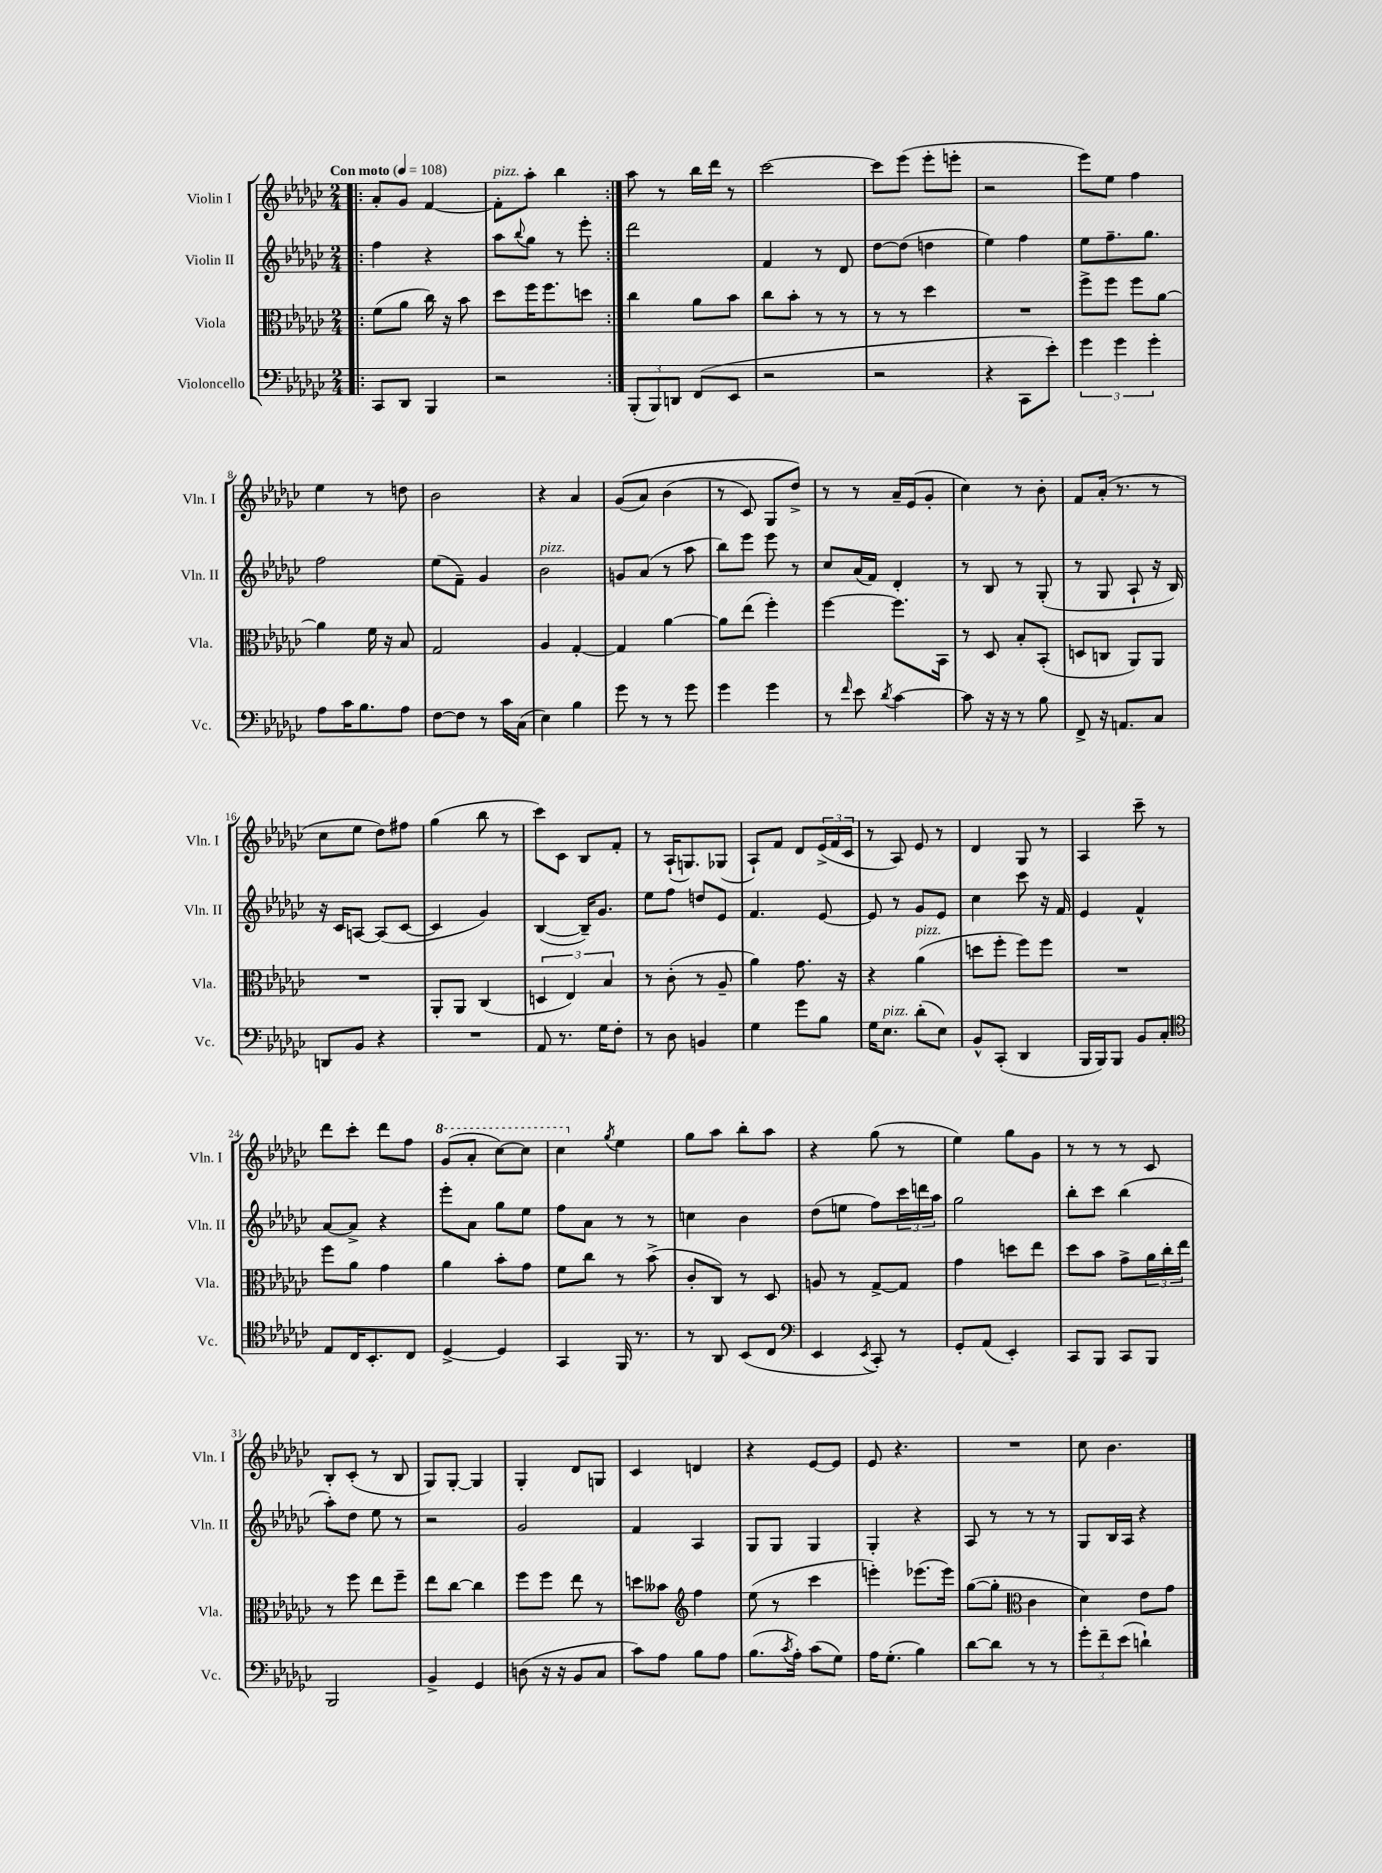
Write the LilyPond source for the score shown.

<<
\new StaffGroup <<
\new Staff = "s0" \with { instrumentName = "Violin I" shortInstrumentName = "Vln. I" } {
    \clef treble \key ges \major \numericTimeSignature \time 2/4 \tempo "Con moto" 4 = 108
    \repeat volta 2 { \bar ".|:" aes'8-. ges'8 f'4~ |
    f'8-.^\markup { \italic "pizz." } aes''8-. bes''4 | }
    aes''8 r8 bes''16 des'''16 r8 |
    ces'''2~ |
    ces'''8 ees'''8( ees'''8-. e'''8-. |
    r2 |
    ees'''8) ees''8 f''4 |
    ees''4 r8 d''8 |
    bes'2 |
    r4 aes'4 |
    ges'8(\( aes'8) bes'4( |
    r8 ces'8) ges8 des''8->\) |
    r8 r8 aes'16-- ees'16( ges'8-. |
    ces''4) r8 bes'8-. |
    f'8 aes'16-.( r8. r8 |
    ces''8 ees''8 des''8) fis''8 |
    ges''4( bes''8 r8 |
    ces'''8) ces'8 bes8 f'8-. |
    r8 aes16-!( g8.) ges8( |
    aes8-!) f'8 des'8 \tuplet 3/2 { ees'16->( f'16 ces'16 } |
    r8 aes8) ees'8 r8 |
    des'4 ges8 r8 |
    aes4 ces'''8-- r8 |
    des'''8 ces'''8-. des'''8 f''8 |
    \ottava #1 ges''8( aes''8-. ces'''8~) ces'''8 |
    ces'''4 \ottava #0 \acciaccatura { ges''8 } ees''4 |
    ges''8 aes''8 bes''8-. aes''8 |
    r4 ges''8( r8 |
    ees''4) ges''8 ges'8 |
    r8 r8 r8 ces'8 |
    bes8-. ces'8-.( r8 bes8 |
    ges8) ges8~-. ges4 |
    ges4-. des'8 g8 |
    ces'4 d'4 |
    r4 ees'8~ ees'8 |
    ees'8 r4. |
    R2 |
    ces''8 bes'4. \bar "|." |
}
\new Staff = "s1" \with { instrumentName = "Violin II" shortInstrumentName = "Vln. II" } {
    \clef treble \key ges \major \numericTimeSignature \time 2/4
    \repeat volta 2 { \bar ".|:" f''4 r4 |
    aes''8 \appoggiatura { bes''8 } ges''8 r8 ees'''8-. | }
    des'''2 |
    f'4 r8 des'8 |
    des''8~ des''8( d''4 |
    ees''4) f''4 |
    ees''8 f''8.-- ges''8. |
    f''2 |
    ees''8( f'8--) ges'4 |
    bes'2^\markup { \italic "pizz." } |
    g'8 aes'8( r8 aes''8 |
    bes''8) ees'''8 ees'''8 r8 |
    ces''8 aes'16( f'16) des'4-. |
    r8 bes8 r8 ges8-.( |
    r8 ges8 aes8-! r16 bes16) |
    r16 ces'16 a8~ a8( ces'8~ |
    ces'4 ges'4) |
    bes4~( bes16--) ges'8. |
    ees''8 f''8 d''8 ees'8 |
    f'4. ees'8~ |
    ees'8 r8 ges'8 ees'8 |
    ces''4 ces'''8 r16 f'16 |
    ees'4 f'4-^ |
    aes'8~ aes'8-> r4 |
    ees'''8-. aes'8 ges''8 ees''8 |
    f''8 aes'8 r8 r8 |
    c''4 bes'4 |
    des''8( e''8 f''8) \tuplet 3/2 { ces'''16 d'''16 aes''16 } |
    ges''2 |
    bes''8-. ces'''8 bes''4( |
    aes''8-.) des''8 ees''8 r8 |
    r2 |
    ges'2 |
    f'4 aes4 |
    ges8 ges8 ges4 |
    ges4-. r4 |
    aes8 r8 r8 r8 |
    ges8 bes16 aes16 r4 \bar "|." |
}
\new Staff = "s2" \with { instrumentName = "Viola" shortInstrumentName = "Vla." } {
    \clef alto \key ges \major \numericTimeSignature \time 2/4
    \repeat volta 2 { \bar ".|:" f'8( aes'8 ces''16) r16 bes'8 |
    des''8 f''16 f''8. d''8 | }
    ces''4 aes'8 bes'8 |
    ces''8 bes'8-. r8 r8 |
    r8 r8 des''4 |
    R2 |
    f''8-> f''8 f''8 aes'8~ |
    aes'4 f'16 r16 bes8 |
    ges2 |
    aes4 ges4~-. |
    ges4 aes'4~ |
    aes'8 ees''8( f''4-.) |
    f''4~ f''8. bes,16 |
    r8 des8 bes8-. bes,8-.( |
    d8 c8 aes,8) aes,8 |
    R2 |
    aes,8-. aes,8 ces4( |
    \tuplet 3/2 { d4 ees4) bes4 } |
    r8 ces'8-.( r8 aes8-- |
    aes'4) ges'8. r16 |
    r4 aes'4^\markup { \italic "pizz." }( |
    d''8 f''8-. f''8) f''8 |
    R2 |
    f''8 aes'8 ges'4 |
    aes'4 bes'8-. ges'8 |
    f'8 ces''8 r8 bes'8->( |
    ces'8-. ces8) r8 des8 |
    a8 r8 ges8~-> ges8 |
    ges'4 d''8 ees''8 |
    des''8 bes'8 ges'8-> \tuplet 3/2 { aes'16 ces''16-. ees''16 } |
    r8 f''8 ees''8 f''8-- |
    ees''8 ces''8~ ces''4 |
    f''8 f''8 ees''8 r8 |
    d''8 beses'8 \clef treble f''4 |
    ees''8( r8 ces'''4 |
    e'''4-.) ees'''8.( ees'''16) |
    ges''8~( ges''8-. \clef alto ces'4 |
    des'4) ees'8 ges'8 \bar "|." |
}
\new Staff = "s3" \with { instrumentName = "Violoncello" shortInstrumentName = "Vc." } {
    \clef bass \key ges \major \numericTimeSignature \time 2/4
    \repeat volta 2 { \bar ".|:" ces,8 des,8 bes,,4 |
    r2 | }
    \tuplet 3/2 { bes,,8-.( bes,,8) d,8 } f,8( ees,8 |
    r2 |
    r2 |
    r4 ces,8 ees'8-.) |
    \tuplet 3/2 { ges'4 ges'4 ges'4-. } |
    aes8 ces'16 bes8. aes8 |
    f8~ f8 r8 ces'16 ces16( |
    ees4) bes4 |
    ges'8 r8 r8 ges'8 |
    ges'4 ges'4 |
    r8 \grace { f'16 } ees'8 \acciaccatura { des'8 } ces'4~ |
    ces'8 r16 r16 r8 bes8 |
    f,8-> r16 a,8. ces8 |
    d,8 bes,8 r4 |
    R2 |
    aes,8 r8. ges16 f8-. |
    r8 des8 b,4 |
    ges4 ges'8 bes8 |
    ges16 ees8.^\markup { \italic "pizz." } des'8-.( ees8) |
    bes,8-^ ces,8-.( des,4 |
    bes,,16 bes,,16) bes,,8 bes,8 ces8-. |
    \clef tenor ees8 ces16 bes,8.-. ces8 |
    des4~-> des4 |
    ges,4 f,16 r8. |
    r8 aes,8 bes,8( ces8 |
    \clef bass ees,4 \acciaccatura { ees,8 } ces,8-.) r8 |
    ges,8-. aes,8( ees,4-.) |
    ces,8 bes,,8 ces,8 bes,,8 |
    bes,,2 |
    bes,4-> ges,4 |
    d8( r16 r16 bes,8 ces8 |
    ces'8) aes8 bes8 aes8 |
    bes8.( \acciaccatura { ces'8 } aes16-.) ces'8( ges8) |
    aes16 ges8.-.( bes4) |
    des'8~ des'8 r8 r8 |
    \tuplet 3/2 { ges'8-. f'8-- ees'8( } d'4-!) \bar "|." |
}
>>
>>
